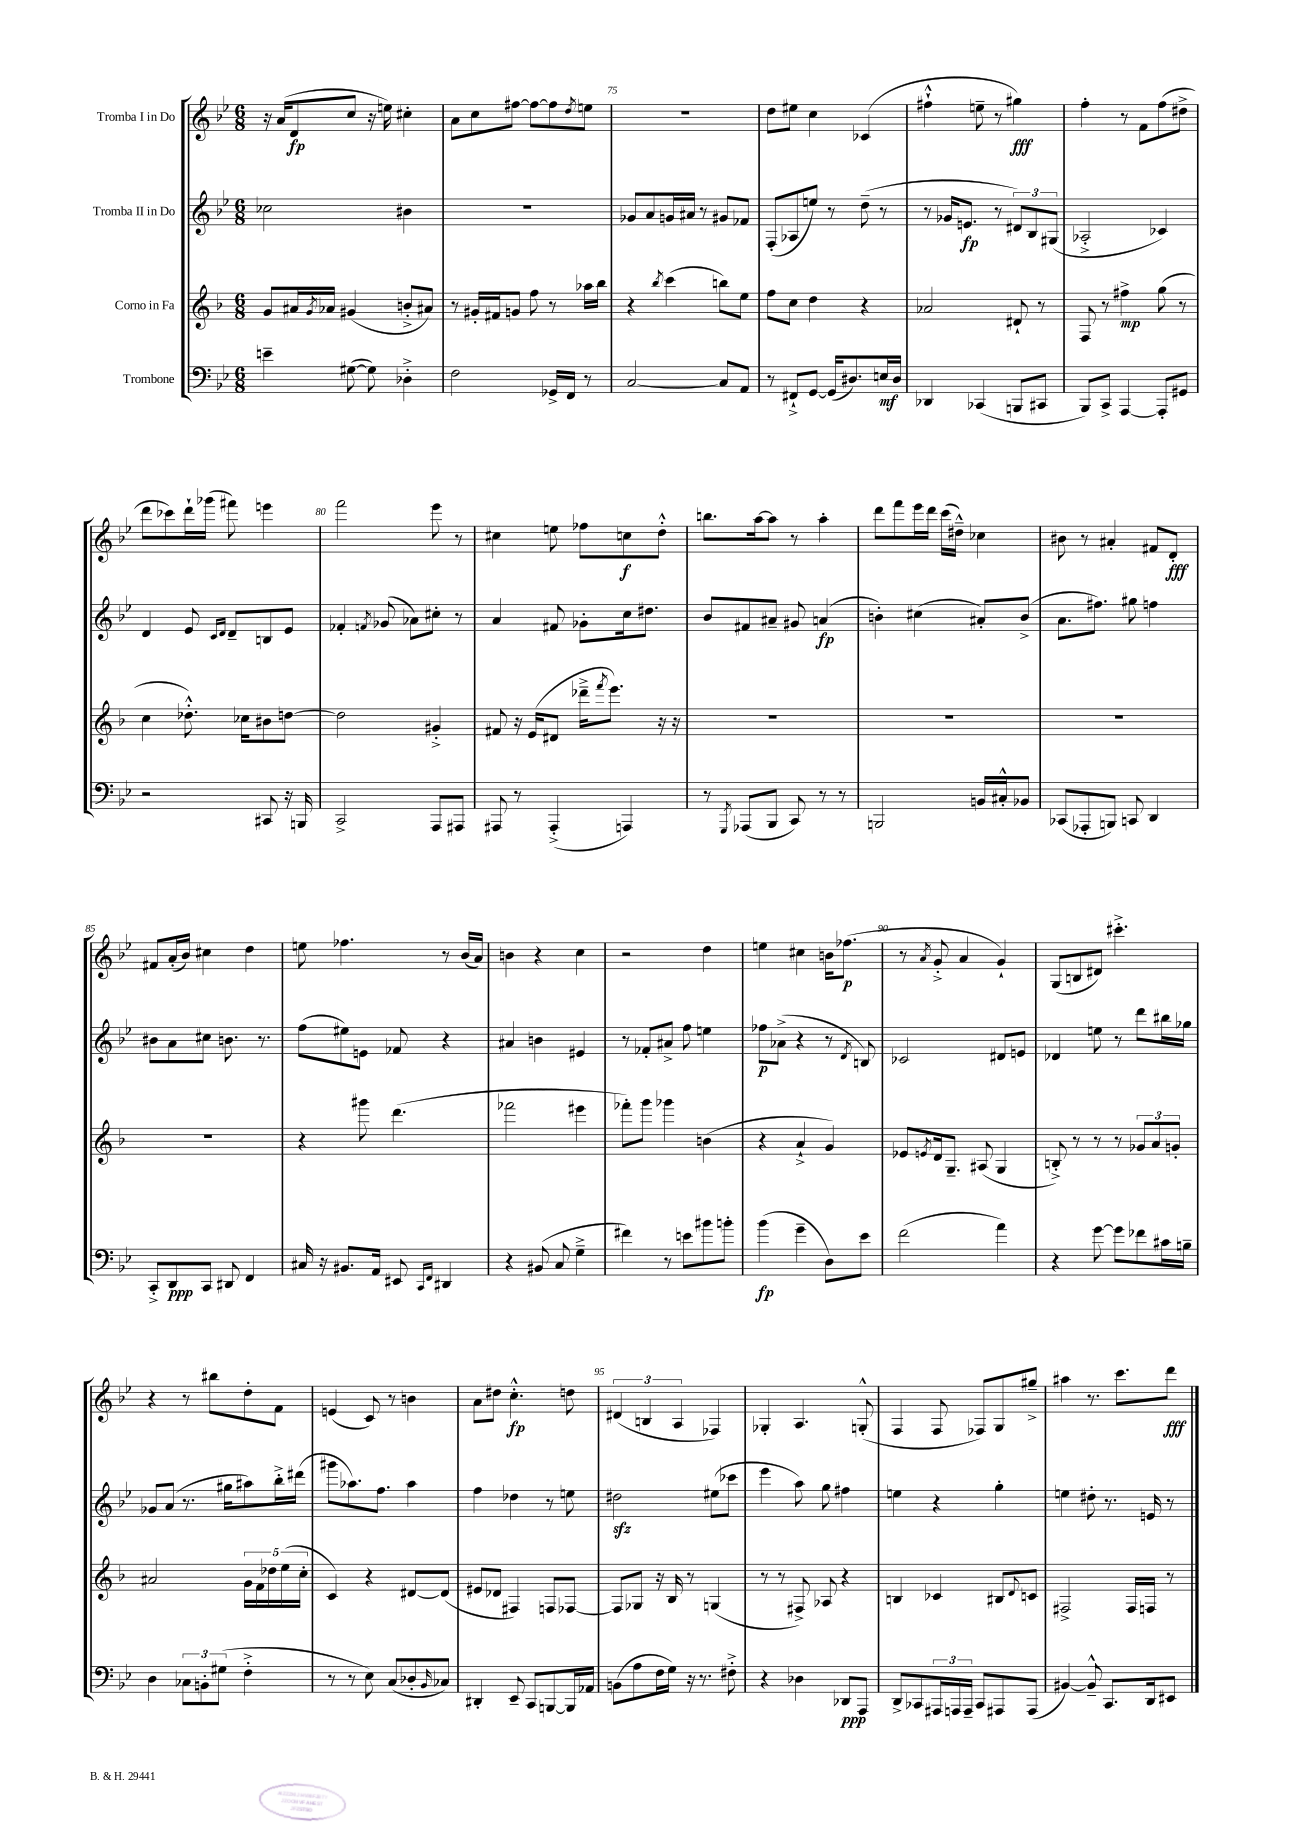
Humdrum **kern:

**kern	**dynam	**kern	**dynam	**kern	**dynam	**kern	**dynam
*part4	*part4	*part3	*part3	*part2	*part2	*part1	*part1
*staff4	*staff4	*staff3	*staff3	*staff2	*staff2	*staff1	*staff1
*I"Trombone	*	*I"Corno in Fa	*	*I"Tromba II in Do	*	*I"Tromba I in Do	*
*clefF4	*	*clefG2	*	*clefG2	*	*clefG2	*
*k[b-e-]	*	*k[b-]	*	*k[b-e-]	*	*k[b-e-]	*
*M6/8	*	*M6/8	*	*M6/8	*	*M6/8	*
=73	=73	=73	=73	=73	=73	=73	=73
4en~\	.	8g/L	.	2cc-X\	.	16r	.
.	.	.	.	.	.	(16a/KL	.
.	.	16a#X/L	.	.	.	8d/	fp
.	.	8qg/	.	.	.	.	.
.	.	16a-X/JJ	.	.	.	.	.
([8G#X\	.	(4g#X/	.	.	.	8cc/J	.
8G#\])	.	.	.	.	.	16r	.
.	.	.	.	.	.	16een\)	.
4D-X'^\	.	8bn'^/L	.	4b#X\	.	4cc#X'\	.
.	.	8a#X/J)	.	.	.	.	.
=74	=74	=74	=74	=74	=74	=74	=74
2F\	.	8r	.	2.r	.	8a\L	.
.	.	16g#X'/LL	.	.	.	8cc\	.
.	.	16f#X/J	.	.	.	.	.
.	.	8gn/J	.	.	.	[8ff#X\J	.
.	.	8ff\	.	.	.	8ff#\L_	.
16GG-X^/LL	.	8r	.	.	.	8ff#\]	.
16FF/JJ	.	.	.	.	.	.	.
.	.	.	.	.	.	8qdd/	.
8r	.	16aa-X\LL	.	.	.	8een\J	.
.	.	16bb-\JJ	.	.	.	.	.
=75	=75	=75	=75	=75	=75	=75	=75
[2C/	.	4r	.	8g-X/L	.	2.r	.
.	.	.	.	8a/	.	.	.
.	.	8qbb-/	.	.	.	.	.
.	.	(4ccc\	.	16gn/L	.	.	.
.	.	.	.	16a#X/JJ	.	.	.
.	.	.	.	8r	.	.	.
8C/L]	.	8bbn\L)	.	8g#X/L	.	.	.
8AA/J	.	8ee\J	.	8f-X/J	.	.	.
=76	=76	=76	=76	=76	=76	=76	=76
8r	.	8ff\L	.	(8F'/L	.	8dd\L	.
8FF#X`^/L	.	8cc\J	.	8A-X/	.	8ee#X\J	.
[8GG/J	.	4dd\	.	8een/J)	.	4cc\	.
(16GG/KL]	.	.	.	8r	.	.	.
8.D#X/)	.	.	.	.	.	.	.
.	.	4r	.	(8dd~\	.	(4c-X/	.
16En/L	mf	.	.	8r	.	.	.
16D#/JJ	.	.	.	.	.	.	.
=77	=77	=77	=77	=77	=77	=77	=77
4DD-X/	.	2a-X/	.	8r	.	4ff#X`^^\	.
.	.	.	.	16g-X/KL	.	.	.
.	.	.	.	8.en/J	fp	.	.
(4CC-X/	.	.	.	.	.	8een~\	.
.	.	.	.	8r	.	8r	.
8BBBn/L	.	8d#X`/	.	12d#X/L)	.	4gg#X\)	fff
.	.	.	.	12B-/	.	.	.
8CC#X/J	.	8r	.	.	.	.	.
.	.	.	.	(12G#X/J	.	.	.
=78	=78	=78	=78	=78	=78	=78	=78
8BBB-/L)	.	8F/	.	2A-X'^/	.	4ff'\	.
8CC^/J	.	8r	.	.	.	.	.
[4AAA/	.	4ff#X^\	mp	.	.	8r	.
.	.	.	.	.	.	8f\L	.
8AAA'/L]	.	(8gg\	.	4c-X/)	.	(8ff\	.
8GG#X/J	.	8r	.	.	.	8dd#X^\J	.
!!LO:LB:g=z
=79	=79	=79	=79	=79	=79	=79	=79
2r	.	4cc\	.	4d/	.	8ddd\L	.
.	.	.	.	.	.	8ccc-X\)	.
.	.	8.dd-X'^^\)	.	8e-/	.	16ddd`\L	.
.	.	.	.	.	.	(16ggg-X\JJ	.
.	.	.	.	16qqc/LL	.	.	.
.	.	.	.	16qqd/JJ	.	.	.
.	.	.	.	8d~/L	.	8fff#X\)	.
.	.	16cc-X\KL	.	.	.	.	.
8CC#X/	.	8b#X\	.	8Bn/	.	4eeen\	.
16r	.	[8ddn\J	.	8e-/J	.	.	.
16BBBn/	.	.	.	.	.	.	.
=80	=80	=80	=80	=80	=80	=80	=80
2CC^/	.	2dd\]	.	4f-X'/	.	2fff\	.
.	.	.	.	8qfn/	.	.	.
.	.	.	.	(8g-X/	.	.	.
.	.	.	.	8a-X\L)	.	.	.
8AAA/L	.	4g#X'^/	.	8cc#X'\J	.	8eee-\	.
8AAA#X/J	.	.	.	8r	.	8r	.
=81	=81	=81	=81	=81	=81	=81	=81
8AAA#X/	.	8f#X/	.	4a/	.	4cc#X\	.
8r	.	16r	.	.	.	.	.
.	.	(16e/KL	.	.	.	.	.
(4AAA#'^/	.	8d#X/J	.	8f#X/	.	8een\	.
.	.	16ddd-X~^\KL	.	8g-X'\L	.	8ff-X\L	.
.	.	8qfff/	.	.	.	.	.
.	.	8.eee\J)	.	.	.	.	.
4AAAn/)	.	.	.	16cc\k	.	8ccn\	f
.	.	.	.	8.dd#X\J	.	.	.
.	.	16r	.	.	.	8dd'^^\J	.
.	.	16r	.	.	.	.	.
=82	=82	=82	=82	=82	=82	=82	=82
8r	.	2.r	.	8b-/L	.	8.bbn\L	.
8qGGG/	.	.	.	.	.	.	.
(8AAA-X/L	.	.	.	8f#X/	.	.	.
.	.	.	.	.	.	[16aa\k	.
8BBB-/J	.	.	.	8a#X~/J	.	8aa\J]	.
8CC/)	.	.	.	8g#X/	.	8r	.
8r	.	.	.	(4an/	fp	4aa'\	.
8r	.	.	.	.	.	.	.
=83	=83	=83	=83	=83	=83	=83	=83
2BBBn/	.	2.r	.	4bn'\)	.	8ddd\L	.
.	.	.	.	.	.	8fff\	.
.	.	.	.	(4cc#X\	.	16eee-\L	.
.	.	.	.	.	.	16ddd\JJ	.
.	.	.	.	.	.	(16ccc\LL	.
.	.	.	.	.	.	16dd#X~^^\JJ)	.
16BBn/LL	.	.	.	8a#X'/L)	.	4cc-X\	.
16C#X'^^/J	.	.	.	.	.	.	.
8BB-X/J	.	.	.	(8b^/J	.	.	.
=84	=84	=84	=84	=84	=84	=84	=84
(8CC-X/L	.	2.r	.	8.a\L	.	8b#X\	.
8AAA-X'/	.	.	.	.	.	8r	.
.	.	.	.	8.ff#X\J)	.	.	.
8BBBn/J)	.	.	.	.	.	4a#X'/	.
8CCn/	.	.	.	8gg#X\	.	.	.
4DD/	.	.	.	4ffn\	.	8f#X/L	.
.	.	.	.	.	.	8d'/J	fff
!!LO:LB:g=z
=85	=85	=85	=85	=85	=85	=85	=85
8CC'^/L	.	2.r	.	8b#X\L	.	8f#X/L	.
8DD/	ppp	.	.	8a\	.	(16a'/L	.
.	.	.	.	.	.	16b-/JJ)	.
8CC/J	.	.	.	8cc#X\J	.	4cc#X\	.
8DD#X/	.	.	.	8.bn\	.	.	.
4FF/	.	.	.	.	.	4dd\	.
.	.	.	.	8.r	.	.	.
=86	=86	=86	=86	=86	=86	=86	=86
16C#X/	.	4r	.	(8ff\L	.	8een\	.
16r	.	.	.	.	.	.	.
8.BB#X/L	.	.	.	8ee#X\)	.	4.ff-X\	.
.	.	8ggg#X\	.	8en\J	.	.	.
16AA/Jk	.	.	.	.	.	.	.
8EE#X/	.	(4.ddd\	.	8f-X/	.	.	.
16qqCC/LL	.	.	.	.	.	.	.
16qqFF/JJ	.	.	.	.	.	.	.
4DD#X/	.	.	.	4r	.	8r	.
.	.	.	.	.	.	(16b-/LL	.
.	.	.	.	.	.	16a/JJ)	.
=87	=87	=87	=87	=87	=87	=87	=87
4r	.	2fff-X\	.	4a#X/	.	4bn\	.
(8BB#X/	.	.	.	4bn\	.	4r	.
8C/	.	.	.	.	.	.	.
4G~^\	.	4eee#X\	.	4e#X/	.	4cc\	.
=88	=88	=88	=88	=88	=88	=88	=88
4f#X\)	.	8fff-X'\L)	.	8r	.	2r	.
.	.	8ggg\J	.	8f-X'/L	.	.	.
8r	.	4ggg-X\	.	8a#X^/J	.	.	.
8en\L	.	.	.	8ff\	.	.	.
8b#X\	.	(4bn\	.	4een\	.	4dd\	.
8bn'\J	.	.	.	.	.	.	.
=89	=89	=89	=89	=89	=89	=89	=89
(4b-\	fp	4r	.	8ff-X\L	p	4een\	.
.	.	.	.	(8a-X^\J	.	.	.
4g~\	.	4a`^/	.	4r	.	4cc#X\	.
8D\L)	.	4g/)	.	8r	.	16bn\KL	.
.	.	.	.	.	.	(8.ff-X\J	p
.	.	.	.	8qd/	.	.	.
8e-\J	.	.	.	8Bn/)	.	.	.
=90	=90	=90	=90	=90	=90	=90	=90
(2f\	.	8e-X/L	.	2c-X/	.	8r	.
.	.	8qen/	.	.	.	8qa/	.
.	.	16d/k	.	.	.	8g'^/	.
.	.	8.G~/J	.	.	.	.	.
.	.	.	.	.	.	4a/	.
.	.	(8A#X/	.	.	.	.	.
4a\)	.	4G/	.	8d#X/L	.	4g`/)	.
.	.	.	.	8en/J	.	.	.
=91	=91	=91	=91	=91	=91	=91	=91
4r	.	8Bn'^/)	.	4d-X/	.	(8G/L	.
.	.	8r	.	.	.	8Bn/	.
[8g\	.	8r	.	8een\	.	8d#X/J)	.
8g\L]	.	8r	.	8r	.	4.ccc#X'^\	.
8f-X\	.	12g-X/L	.	8ddd\L	.	.	.
.	.	12a/	.	.	.	.	.
16c#X\L	.	.	.	16bb#X\L	.	.	.
.	.	12gn'/J	.	.	.	.	.
16Bn~\JJ	.	.	.	16gg-X\JJ	.	.	.
!!LO:LB:g=z
=92	=92	=92	=92	=92	=92	=92	=92
4D\	.	2a#X/	.	8g-X/L	.	4r	.
.	.	.	.	(8a/J	.	.	.
12C-X\L	.	.	.	8.r	.	8r	.
12BBn'\	.	.	.	.	.	.	.
.	.	.	.	.	.	8bb#X\L	.
(12G#X\J	.	.	.	.	.	.	.
.	.	.	.	16gg#X\KL	.	.	.
4F'^\	.	20g\LL	.	8aa#X\)	.	8dd'\	.
.	.	20f\	.	.	.	.	.
.	.	20dd-X\	.	.	.	.	.
.	.	.	.	16bb-'^\L	.	8f\J	.
.	.	(20ee\	.	.	.	.	.
.	.	.	.	(16ddd#X\JJ	.	.	.
.	.	20cc'\JJ	.	.	.	.	.
=93	=93	=93	=93	=93	=93	=93	=93
8r	.	4c/)	.	8ggg#X\L	.	(4en/	.
8r	.	.	.	8.aa-X\)	.	.	.
8E-\)	.	4r	.	.	.	8c/)	.
.	.	.	.	8.ff\J	.	.	.
(8C/L	.	.	.	.	.	8r	.
8D-X'/	.	[8d#X/L	.	4aa-\	.	4bn\	.
16qqBB-/	.	.	.	.	.	.	.
8C-X/J)	.	(8d#/J]	.	.	.	.	.
=94	=94	=94	=94	=94	=94	=94	=94
4DD#X'/	.	8e#X/L	.	4ff\	.	8a\L	.
.	.	8d-X/J	.	.	.	8dd#X\J	.
8EE-~/	.	4F#X/)	.	4dd-X\	.	4.cc'^^\	fp
8CC/L	.	.	.	.	.	.	.
[8BBBn/	.	8Fn/L	.	8r	.	.	.
16BBB/L]	.	[8F-X/J	.	8een\	.	8ddn\	.
16AA-X/JJ	.	.	.	.	.	.	.
=95	=95	=95	=95	=95	=95	=95	=95
(8BBn\L	.	8F-/L]	.	2dd#Xzz\	.	(6d#X/	.
8A\	.	8G-X/J	.	.	.	.	.
.	.	.	.	.	.	6Bn/	.
16F\L	.	16r	.	.	.	.	.
16G\JJ)	.	16B-/	.	.	.	.	.
.	.	.	.	.	.	6A/	.
16r	.	8r	.	.	.	.	.
8.r	.	.	.	.	.	.	.
.	.	(4Gn/	.	(8ee#X\L	.	4F-X/)	.
8F#X'^\	.	.	.	8ccc-X\J	.	.	.
=96	=96	=96	=96	=96	=96	=96	=96
4r	.	8r	.	4eee-\	.	4G-X'/	.
.	.	8r	.	.	.	.	.
4D-X\	.	8F#X^/)	.	8aa\)	.	4.A/	.
.	.	8A-X/	.	8gg\	.	.	.
8DD-X/L	ppp	4r	.	4ff#X\	.	.	.
8AAA/J	.	.	.	.	.	(8Gn'^^/	.
=97	=97	=97	=97	=97	=97	=97	=97
8DD^/L	.	4Bn/	.	4een\	.	4F/	.
8CC-X/	.	.	.	.	.	.	.
24AAA#X/L	.	4c-X/	.	4r	.	8F/	.
24AAAn/	.	.	.	.	.	.	.
24AAA~/JJ	.	.	.	.	.	.	.
8CC-/L	.	.	.	.	.	8F-X/L)	.
8AAA#X/	.	8B#X/L	.	4gg'\	.	8G/	.
.	.	8qqd/	.	.	.	.	.
(8AAA#/J	.	8cn/J	.	.	.	8gg#X~^/J	.
=98	=98	=98	=98	=98	=98	=98	=98
[4BB#X/)	.	2F#X^/	.	4een\	.	4aa#X\	.
8BB#~^^/]	.	.	.	8dd#X'\	.	8.r	.
8.CC/L	.	.	.	8.r	.	.	.
.	.	.	.	.	.	8.ccc\L	.
.	.	16F#/LL	.	.	.	.	.
16DD/k	.	16Fn/JJ	.	16en/	.	.	.
8EE#X/J	.	8r	.	8r	.	8ddd\J	fff
==	==	==	==	==	==	==	==
*-	*-	*-	*-	*-	*-	*-	*-
